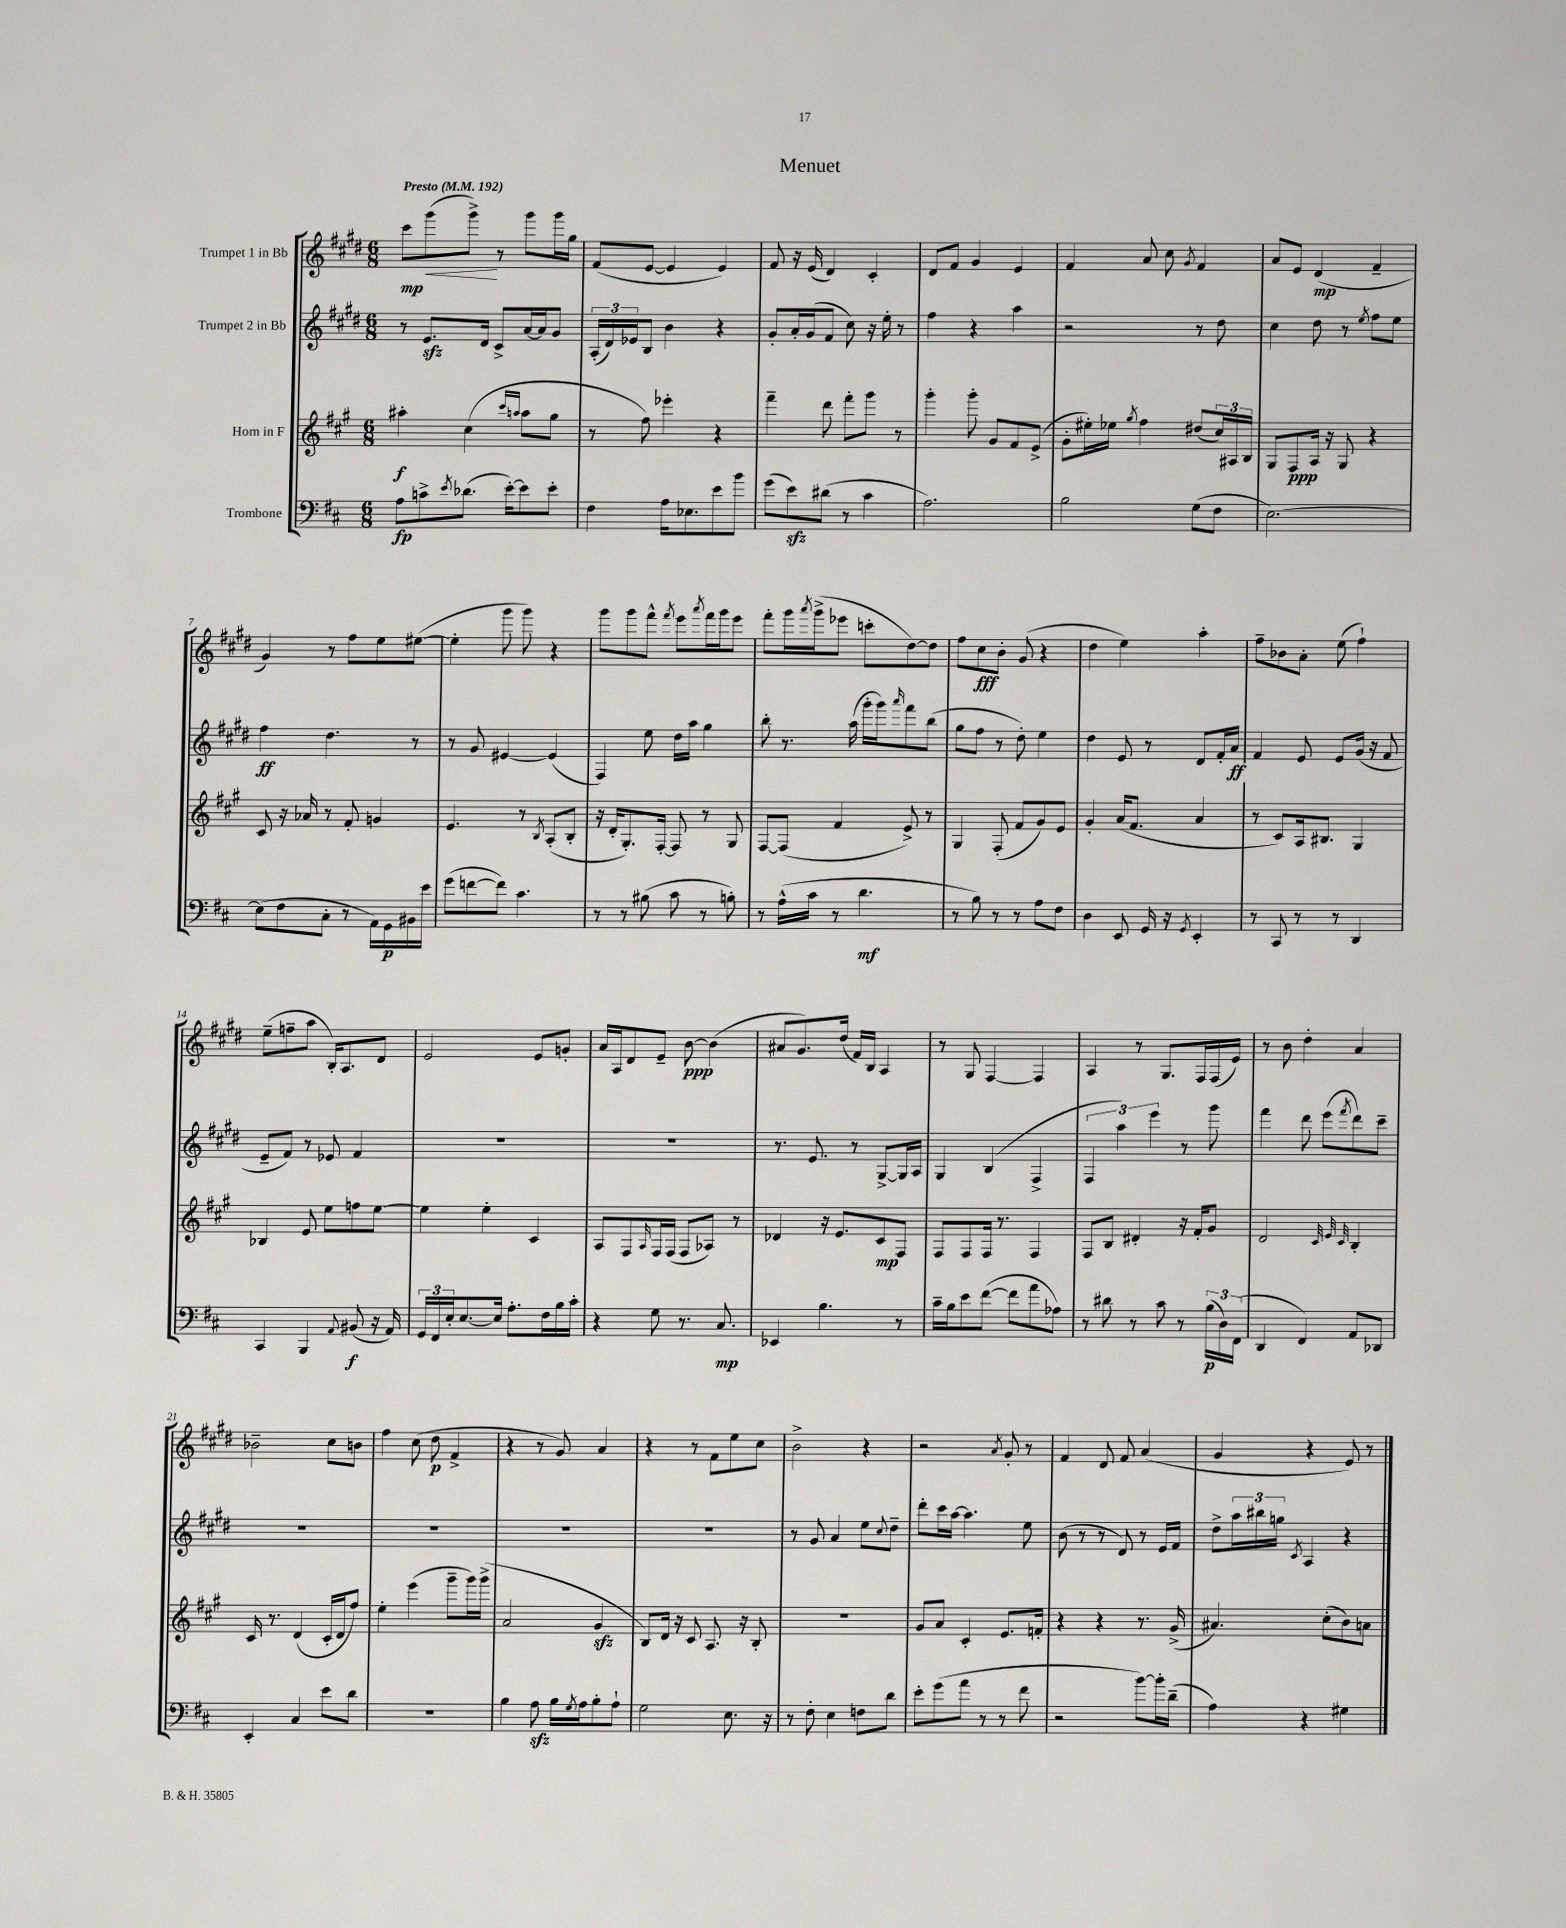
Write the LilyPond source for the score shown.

\header { title = "Menuet" }
<<
\new StaffGroup <<
\new Staff = "s0" \with { instrumentName = "Trumpet 1 in Bb" } {
    \clef treble \key e \major \numericTimeSignature \time 6/8 \tempo "Presto" 4 = 192
    cis'''8\mp\< gis'''8( gis'''8->\!) r8 gis'''8 gis'''16 gis''16 |
    fis'8( e'8~ e'4 e'4) |
    fis'8 r16 e'16( dis'4) cis'4-. |
    dis'8 fis'8 gis'4 e'4 |
    fis'4 a'8 cis''8 \acciaccatura { gis'8 } fis'4 |
    a'8 e'8 dis'4\mp( fis'4-- |
    gis'4) r8 fis''8 e''8 eis''8~( |
    eis''4-. gis'''8 gis'''8) r4 |
    gis'''8 gis'''8 fis'''8-^ \acciaccatura { fis'''8 } e'''8 \acciaccatura { a'''8 } fis'''16 gis'''16 e'''8 |
    fis'''8-. gis'''16 \acciaccatura { a'''8 } gis'''16->( ees'''8 c'''8-. dis''8~) dis''8 |
    fis''8 cis''8\fff b'8-. gis'8( r4 |
    dis''4 e''4) a''4-. |
    fis''8-- bes'8 a'8-. e''8( fis''4-!) |
    e''8--( f''8-- a''8 b16-.) a8. dis'8 |
    e'2 e'8 g'8-. |
    a'16 a16 dis'8 e'8-- b'8~\ppp b'4( |
    ais'8 gis'8.) dis''16( fis'16) b16 a4 |
    r8 gis8 fis4~ fis4 |
    a4 r8 gis8. fis16 fis16( e'16) |
    r8 b'8 dis''4-. a'4 |
    bes'2-- cis''8 b'8 |
    fis''4 cis''8( dis''8\p fis'4-> |
    r4 r8 gis'8) a'4 |
    r4 r8 fis'8 e''8 cis''8 |
    b'2-> r4 |
    r2 \acciaccatura { a'8 } gis'8-. r8 |
    fis'4 dis'8 fis'8 a'4( |
    gis'4 r4 e'8) r8 \bar "|." |
}
\new Staff = "s1" \with { instrumentName = "Trumpet 2 in Bb" } {
    \clef treble \key e \major \numericTimeSignature \time 6/8
    r8 e'8.\sfz dis'16 cis'8-> a'16~ a'16 gis'8 |
    \tuplet 3/2 { a16-.( dis'16) ees'16 } b8 b'4 r4 |
    gis'8-. a'16-. gis'16( fis'8 cis''8) r16 e''16-. r8 |
    fis''4 r4 a''4 |
    r2 r8 dis''8 |
    cis''4 dis''8 r8 \acciaccatura { e''8 } fis''8 e''8 |
    fis''4\ff dis''4. r8 |
    r8 gis'8 eis'4~ eis'4( |
    fis4) e''8 dis''16 a''16 gis''4 |
    b''8-. r8. a''16( gis'''16-. gis'''16) \grace { a'''16 } fis'''8 b''8( |
    gis''8 fis''8 r8 dis''8-.) e''4 |
    dis''4 e'8 r8 dis'8 fis'16-. a'16\ff |
    fis'4 e'8 e'8 gis'16( r16 fis'8 |
    e'8-- fis'8) r8 ees'8 fis'4 |
    R2. |
    R2. |
    r8. e'8. r8 gis8~-> gis16 a16 |
    gis4 b4( fis4-> |
    \tuplet 3/2 { fis4 a''4) e'''4 } r8 gis'''8 |
    fis'''4 dis'''8 e'''8( \acciaccatura { fis'''8 } dis'''8) cis'''8-- |
    R2. |
    R2. |
    R2. |
    R2. |
    r8 gis'8 a'4 e''8 \appoggiatura { cis''8 } dis''8-- |
    dis'''8-. cis'''16 a''16~ a''4. e''8 |
    b'8( r8 r8 dis'8) r8 e'16 fis'16 |
    dis''8-> \tuplet 3/2 { a''16 bis''16 g''16 } \acciaccatura { cis'8 } a4 r4 \bar "|." |
}
\new Staff = "s2" \with { instrumentName = "Horn in F" } {
    \clef treble \key a \major \numericTimeSignature \time 6/8
    ais''4-.\f cis''4( \grace { cis'''16 a''16 } a''8 gis''8 |
    r8 fis''8) ees'''4-. r4 |
    fis'''4-- d'''8 fis'''8-. gis'''8 r8 |
    gis'''4-. gis'''8-. gis'8 fis'8 e'8->( |
    gis'8-. eis''16-.) ees''16 \acciaccatura { gis''8 } fis''4 dis''8( \tuplet 3/2 { cis''16) ais16 b16 } |
    gis8 fis8\ppp a16 r16 gis8 r4 |
    cis'8 r16 aes'16 r8 fis'8-. g'4 |
    e'4. r8 \acciaccatura { b8 } a8-.( b8-. |
    r16 d'16-. gis8.-.) fis16~-. fis8 r8 gis8 |
    fis8~ fis8( fis'4 e'8->) r8 |
    gis4 fis8-.( fis'8 gis'8) e'8 |
    gis'4-. a'16( fis'8. a'4 |
    r8 cis'8) a16 bis8. gis4 |
    bes4 e'8 e''8 f''8 e''8~ |
    e''4 e''4-. cis'4 |
    a8 fis8 \grace { a16 } fis16 fis16( fis8 aes8) r8 |
    des'4 r16 e'8. cis'8\mp fis8 |
    fis8 fis8 fis16 r8. fis4 |
    fis8 b8 dis'4-. r16 fis'16-. gis'8 |
    d'2 \grace { cis'32 e'32 cis'32 } b4-. |
    cis'16 r8. d'4( cis'16-. d'16 fis''8) |
    e''4-. e'''4( gis'''8-- gis'''16) gis'''16->( |
    a'2 gis'4\sfz |
    b8) d'16 r16 cis'8 a8. r16 b8-. |
    R2. |
    gis'8 a'8 cis'4-. e'8. f'16-. |
    r4 r4 r8. gis'16->( |
    ais'4.) cis''8-.( b'8) a'8 \bar "|." |
}
\new Staff = "s3" \with { instrumentName = "Trombone" } {
    \clef bass \key d \major \numericTimeSignature \time 6/8
    a8\fp c'8-> \acciaccatura { e'8 } des'8.( e'16~-.) e'8 e'8-. |
    fis4 a16 ees8. e'8 b'8 |
    g'8( e'8\sfz) dis'8( r8 cis'4 |
    a2.) |
    b2 g8( fis8 |
    e2.~) |
    e8( fis8 cis8-. r8 a,16) g,16\p bis,16 e'16 |
    g'8( f'8~ f'8) cis'4. |
    r8 r8 bis8( cis'8 r8 b8-.) |
    r8 a16-^( cis'16 r8 d'4.\mf |
    r8 b8) r8 r8 a8 fis8 |
    d4 e,8 g,16 r16 \acciaccatura { g,8 } e,4-. |
    r8 cis,8 r8 r8 d,4 |
    cis,4 b,,4 \appoggiatura { a,8 } bis,8\f( r16 a,16) |
    \tuplet 3/2 { g,16 fis,16 e16-. } e8.~ e16 a8.-. fis16 b16 cis'16-. |
    r4 g8 r8. cis8.\mp |
    ees,4 b4. r8 |
    cis'16-- b16 e'8 fis'8~( fis'8 a'8 aes8) |
    r8 dis'8 r8 cis'8 r8 \tuplet 3/2 { b16\p( d16) fis,16( } |
    d,4 fis,4) a,8 des,8 |
    e,4-. cis4 e'8 d'8 |
    R2. |
    b4 a8\sfz b16 \acciaccatura { g8 } a16 b8-. a8-! |
    g2 e8. r16 |
    r8 fis8-. e4 f8 d'8 |
    e'8-. g'8( a'8 r8 r8 fis'8 |
    r2 b'8~) b'16-. d'16--( |
    a4) r4 gis4 \bar "|." |
}
>>
>>
